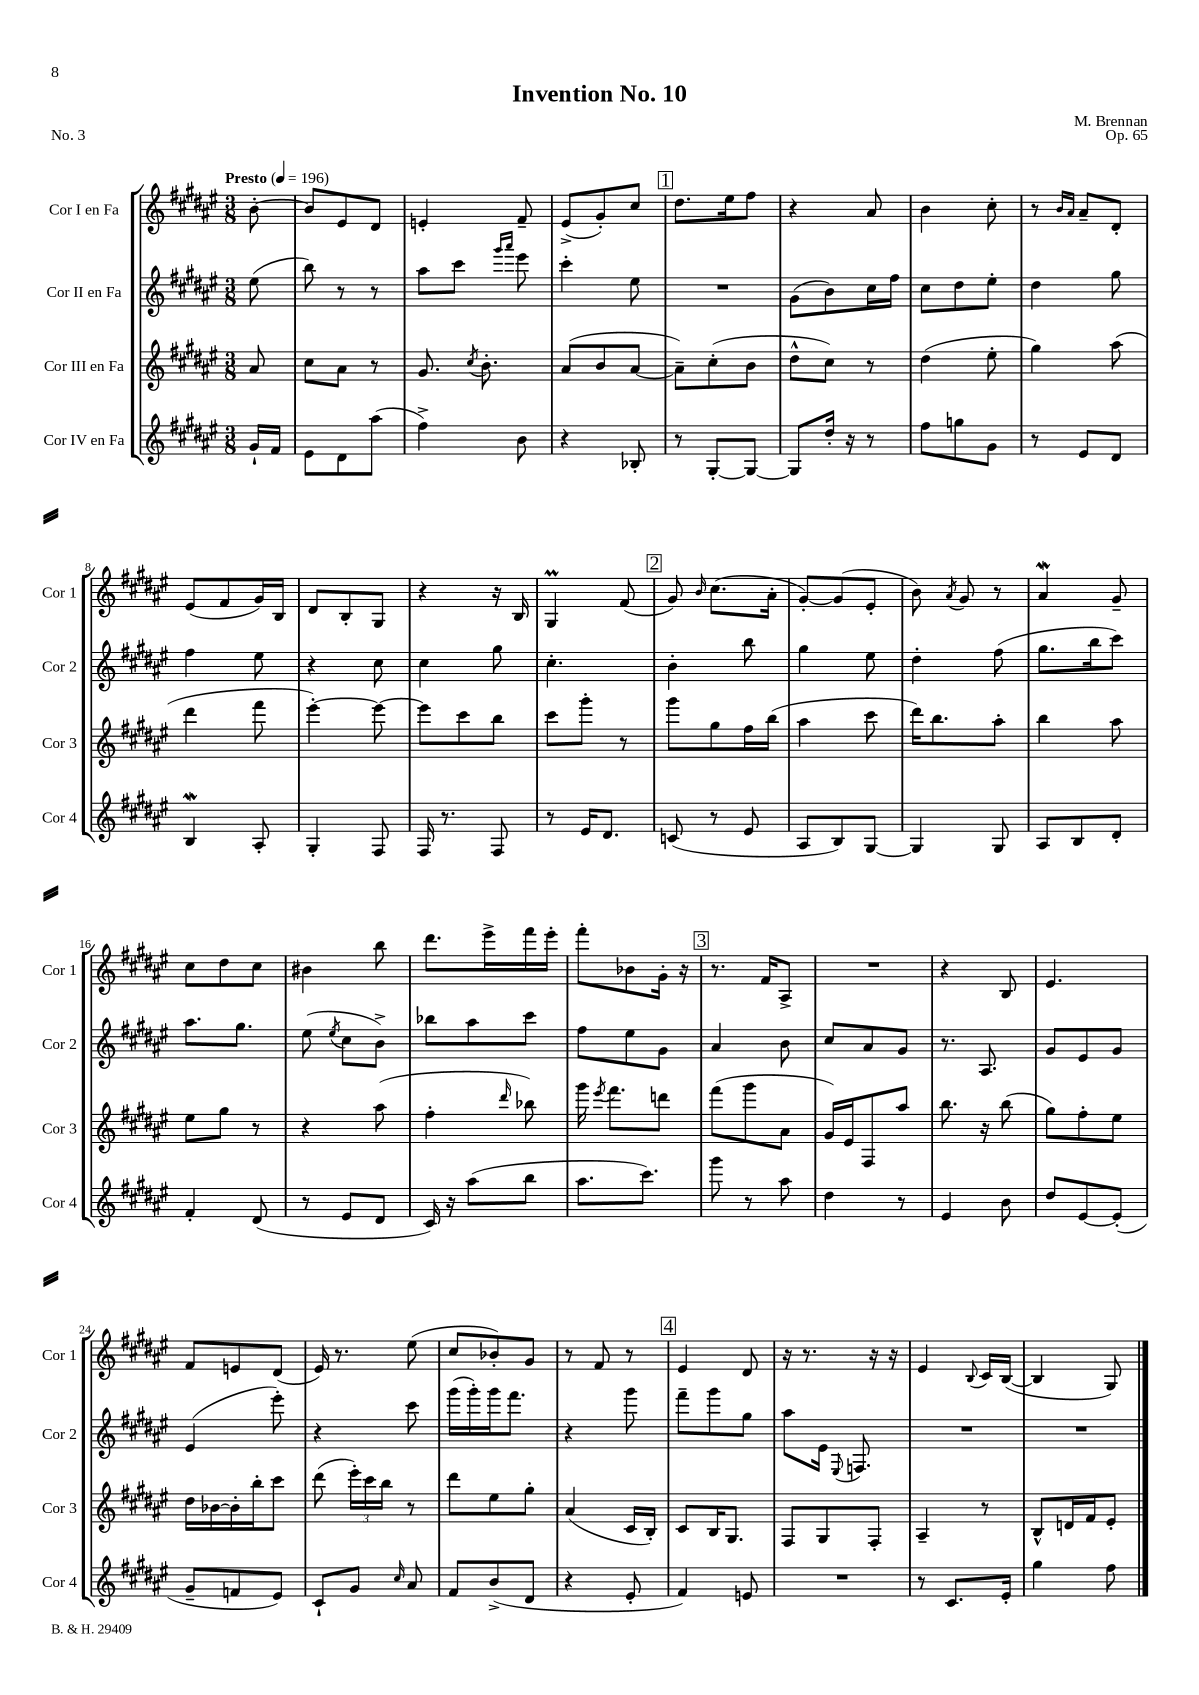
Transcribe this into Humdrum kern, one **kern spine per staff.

**kern	**kern	**kern	**kern
*staff4	*staff3	*staff2	*staff1
*clefG2	*clefG2	*clefG2	*clefG2
*k[f#c#g#d#a#e#]	*k[f#c#g#d#a#e#]	*k[f#c#g#d#a#e#]	*k[f#c#g#d#a#e#]
*M3/8	*M3/8	*M3/8	*M3/8
*MM196	*MM196	*MM196	*MM196
16g#`	8a#	(8ee#	[8b'
16f#	.	.	.
=	=	=	=
8e#	8cc#	8bb)	8b]
8d#	8a#	8r	8e#
(8aa#	8r	8r	8d#
=	=	=	=
4ff#^)	8.g#	8aa#	4e'
.	.	8ccc#	.
.	8qcc#	.	.
.	8.b'	.	.
.	.	16qqggg#	.
.	.	16qqaaa#	.
8b	.	8eee#	8f#~
=	=	=	=
4r	(8a#	4ccc#'	(8e#^
.	8b	.	8g#')
8B-'	[8a#	8ee#	8cc#
=	=	=	=
8r	8a#~])	4.r	8.dd#
[8G#'	(8cc#'	.	.
.	.	.	16ee#
8G#_	8b	.	8ff#
=	=	=	=
8G#]	8dd#^^	(8g#	4r
16dd#'	8cc#)	8b)	.
16r	.	.	.
8r	8r	16cc#	8a#
.	.	16ff#	.
=	=	=	=
8ff#	(4dd#	8cc#	4b
8gg	.	8dd#	.
8g#	8ee#'	8ee#'	8cc#'
=	=	=	=
8r	4gg#)	4dd#	8r
.	.	.	16qqb
.	.	.	16qqa#
8e#	.	.	8a#~
8d#	(8aa#	8gg#	8d#'
=	=	=	=
4B	4ddd#	4ff#	(8e#
.	.	.	8f#
8A#'	8fff#	8ee#	16g#)
.	.	.	16B
=	=	=	=
4G#'	[4eee#')	4r	8d#
.	.	.	8B'
8F#	8eee#_	8cc#	8G#
=	=	=	=
16F#	8eee#]	4cc#	4r
8.r	.	.	.
.	8ccc#	.	.
8F#	8bb	8gg#	16r
.	.	.	16B
=	=	=	=
8r	8ccc#	4.cc#'	4G#
16e#	8ggg#'	.	.
8.d#	.	.	.
.	8r	.	(8f#
=	=	=	=
(8c	8ggg#	4b'	8g#)
.	.	.	16qqb
8r	8gg#	.	(8.cc#
8e#	16ff#	8bb	.
.	(16bb	.	16a#'
=	=	=	=
8A#	4aa#	4gg#	[8g#')
8B)	.	.	(8g#]
[8G#	8ccc#	8ee#	8e#'
=	=	=	=
4G#]	16ddd#)	4dd#'	8b)
.	8.bb	.	.
.	.	.	8qa#
.	.	.	8g#
8G#	8aa#'	(8ff#	8r
=	=	=	=
8A#	4bb	8.gg#	4a#
8B	.	.	.
.	.	16bb	.
8d#'	8aa#	8ccc#)	8g#~
=	=	=	=
4f#'	8ee#	8.aa#	8cc#
.	8gg#	.	8dd#
.	.	8.gg#	.
(8d#	8r	.	8cc#
=	=	=	=
8r	4r	(8ee#	4b#
.	.	8qee#	.
8e#	.	8cc#	.
8d#	(8aa#	8b^)	8bb
=	=	=	=
16c#)	4ff#'	8bb-	8.ddd#
16r	.	.	.
(8aa#	.	8aa#	.
.	.	.	16eee#^
.	16qqddd#	.	.
8bb	8bb-)	8ccc#	16fff#
.	.	.	16eee#'
=	=	=	=
8.aa#	16ggg#	8ff#	8fff#'
.	8qeee#	.	.
.	8.fff#	.	.
.	.	8ee#	8b-
8.ccc#)	.	.	.
.	8ddd	8g#	16g#'
.	.	.	16r
=	=	=	=
8ggg#	(8fff#	4a#	8.r
8r	8ggg#	.	.
.	.	.	16f#
8aa#	8a#	8b	8A#^
=	=	=	=
4dd#	16g#)	8cc#	4.r
.	16e#	.	.
.	8F#	8a#	.
8r	8aa#	8g#	.
=	=	=	=
4e#	8.bb	8.r	4r
.	16r	8.A#	.
8b	(8bb	.	8B
=	=	=	=
8dd#	8gg#)	8g#	4.e#
[8e#	8ff#'	8e#	.
(8e#']	8ee#	8g#	.
=	=	=	=
8g#~	16dd#	(4e#	8f#
.	[16b-	.	.
8f	16b-']	.	8e
.	16bb'	.	.
8e#)	8ccc#	8eee#')	(8d#
=	=	=	=
8c#`	(8ddd#	4r	16e#)
.	.	.	8.r
8g#	24eee#')	.	.
.	24ccc#	.	.
.	24bb	.	.
16qqcc#	.	.	.
8a#	8r	8ccc#	(8ee#
=	=	=	=
8f#	8ddd#	(16ggg#	8cc#
.	.	16ggg#')	.
(8b^	8ee#	16ggg#	8b-')
.	.	8.fff#	.
8d#	8gg#'	.	8g#
=	=	=	=
4r	(4a#	4r	8r
.	.	.	8f#
8e#'	16c#	8ggg#	8r
.	16B')	.	.
=	=	=	=
4f#)	8c#	8fff#~	4e#
.	16B	8ggg#	.
.	8.G#	.	.
8e	.	8gg#	8d#
=	=	=	=
4.r	8F#	8aa#	16r
.	.	.	8.r
.	8G#	16e#	.
.	.	8qqE#	.
.	.	8.F	.
.	8F#'	.	16r
.	.	.	16r
=	=	=	=
8r	4A#~	4.r	4e#
8.c#	.	.	.
.	.	.	8qqB
.	8r	.	16c#
16e#'	.	.	([16B
=	=	=	=
4gg#	8B^^	4.r	4B]
.	16d	.	.
.	16f#	.	.
8ff#	8e#'	.	8G#)
==	==	==	==
*-	*-	*-	*-
